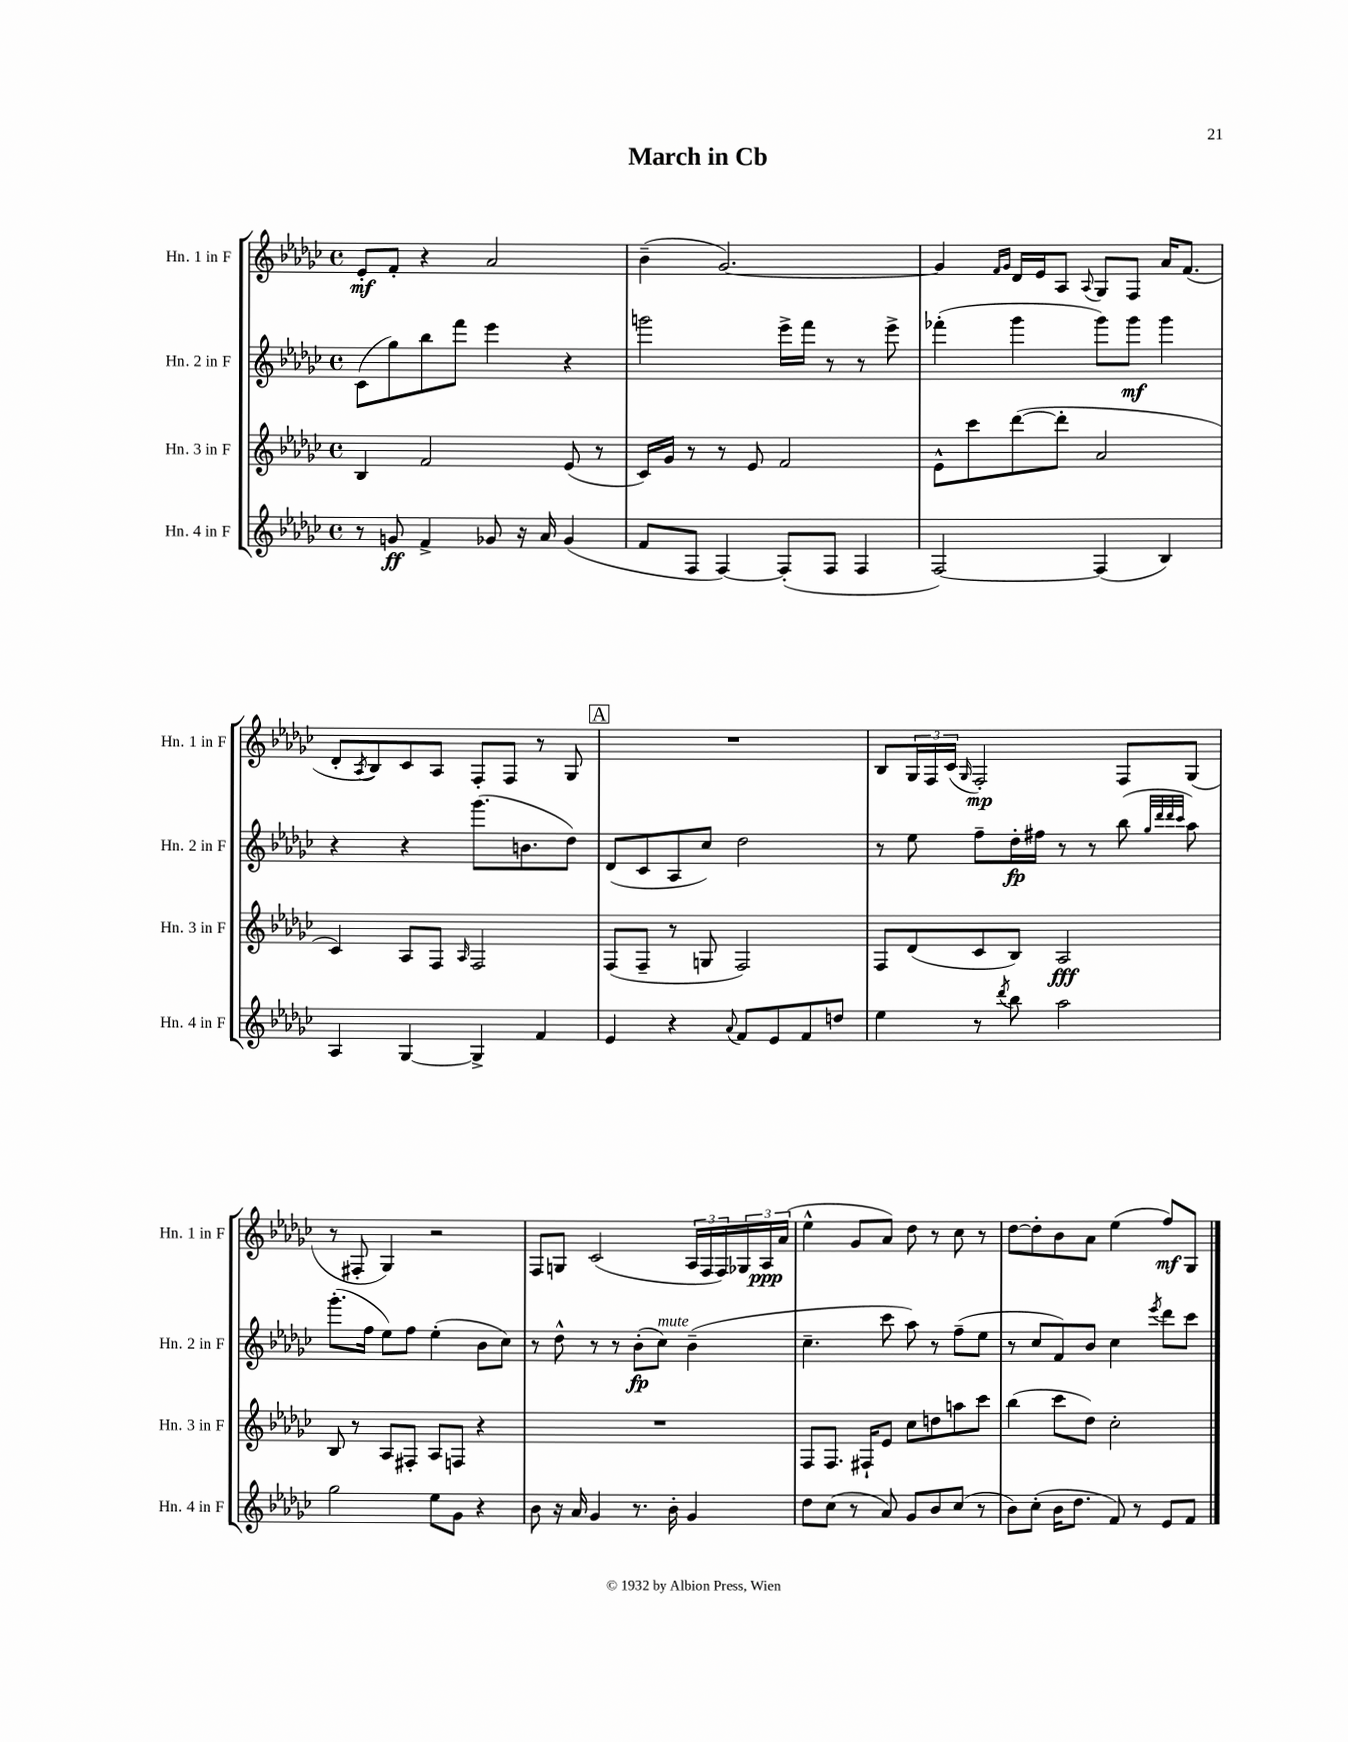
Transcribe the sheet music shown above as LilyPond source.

\header { title = "March in Cb" }
<<
\new StaffGroup <<
\new Staff = "s0" \with { instrumentName = "Hn. 1 in F" shortInstrumentName = "Hn. 1 in F" } {
    \clef treble \key ges \major \defaultTimeSignature \time 4/4
    ees'8-.\mf f'8-. r4 aes'2 |
    bes'4--( ges'2.~) |
    ges'4 \grace { f'16 ges'16 } des'16 ees'16 aes8 \appoggiatura { aes8 } ges8 f8 aes'16 f'8.( |
    des'8-. \acciaccatura { aes8 } bes8) ces'8 aes8 f8-. f8 r8 ges8 |
    \mark \markup { \box "A" } R1 |
    bes8 \tuplet 3/2 { ges16 f16 ces'16( } \grace { ges16 } f2-.\mp) f8 ges8( |
    r8 fis8-. ges4) r2 |
    f8 g8 ces'2( \tuplet 3/2 { aes16 f16 f16) } \tuplet 3/2 { ges16 aes16\ppp aes'16( } |
    ees''4-^ ges'8 aes'8) des''8 r8 ces''8 r8 |
    des''8~ des''8-. bes'8 aes'8 ees''4( f''8\mf) ges8 \bar "|." |
}
\new Staff = "s1" \with { instrumentName = "Hn. 2 in F" shortInstrumentName = "Hn. 2 in F" } {
    \clef treble \key ges \major \defaultTimeSignature \time 4/4
    ces'8( ges''8) bes''8 f'''8 ees'''4 r4 |
    g'''2 ees'''16-> f'''16 r8 r8 ees'''8-> |
    fes'''4-.( ges'''4 ges'''8) ges'''8\mf ges'''4 |
    r4 r4 ges'''8.( b'8. des''8) |
    \mark \markup { \box "A" } des'8( ces'8 aes8 ces''8) des''2 |
    r8 ees''8 f''8-- des''16-.\fp fis''16 r8 r8 bes''8( \grace { ges''32 des'''32 des'''32 ces'''32 } aes''8) |
    ges'''8.-.( f''16 ees''8) f''8 ees''4-.( bes'8 ces''8) |
    r8 des''8-^ r8 r8 bes'8-.\fp( ces''8^\markup { \italic "mute" }) bes'4--( |
    ces''4.-- ces'''8 aes''8) r8 f''8--( ees''8 |
    r8 ces''8 f'8) bes'8 ces''4 \acciaccatura { ees'''8 } des'''8 ces'''8 \bar "|." |
}
\new Staff = "s2" \with { instrumentName = "Hn. 3 in F" shortInstrumentName = "Hn. 3 in F" } {
    \clef treble \key ges \major \defaultTimeSignature \time 4/4
    bes4 f'2 ees'8( r8 |
    ces'16) ges'16 r8 r8 ees'8 f'2 |
    ees'8-^ ces'''8 des'''8~( des'''8-. aes'2 |
    ces'4) aes8 f8 \grace { aes16 } f2 |
    \mark \markup { \box "A" } f8( f8-- r8 g8 f2) |
    f8 des'8( ces'8 bes8) aes2\fff |
    bes8 r8 aes8 fis8-. aes8 f8 r4 |
    R1 |
    f8 f8. fis16-! ees'8 ces''8 d''8 a''8 ces'''8 |
    bes''4( ces'''8 des''8) ces''2-. \bar "|." |
}
\new Staff = "s3" \with { instrumentName = "Hn. 4 in F" shortInstrumentName = "Hn. 4 in F" } {
    \clef treble \key ges \major \defaultTimeSignature \time 4/4
    r8 g'8\ff f'4-> ges'8 r16 aes'16 ges'4( |
    f'8 f8 f4~) f8-.( f8 f4 |
    f2~) f4( bes4) |
    aes4 ges4~ ges4-> f'4 |
    \mark \markup { \box "A" } ees'4 r4 \appoggiatura { aes'8 } f'8 ees'8 f'8 d''8 |
    ees''4 r8 \acciaccatura { des'''8 } bes''8 aes''2 |
    ges''2 ees''8 ges'8 r4 |
    bes'8 r16 aes'16 ges'4 r8. bes'16-. ges'4 |
    des''8 ces''8( r8 aes'8) ges'8 bes'8 ces''8( r8 |
    bes'8) ces''8-.( bes'16 des''8. f'8) r8 ees'8 f'8 \bar "|." |
}
>>
>>
\layout { \context { \Score \remove "Bar_number_engraver" } }
